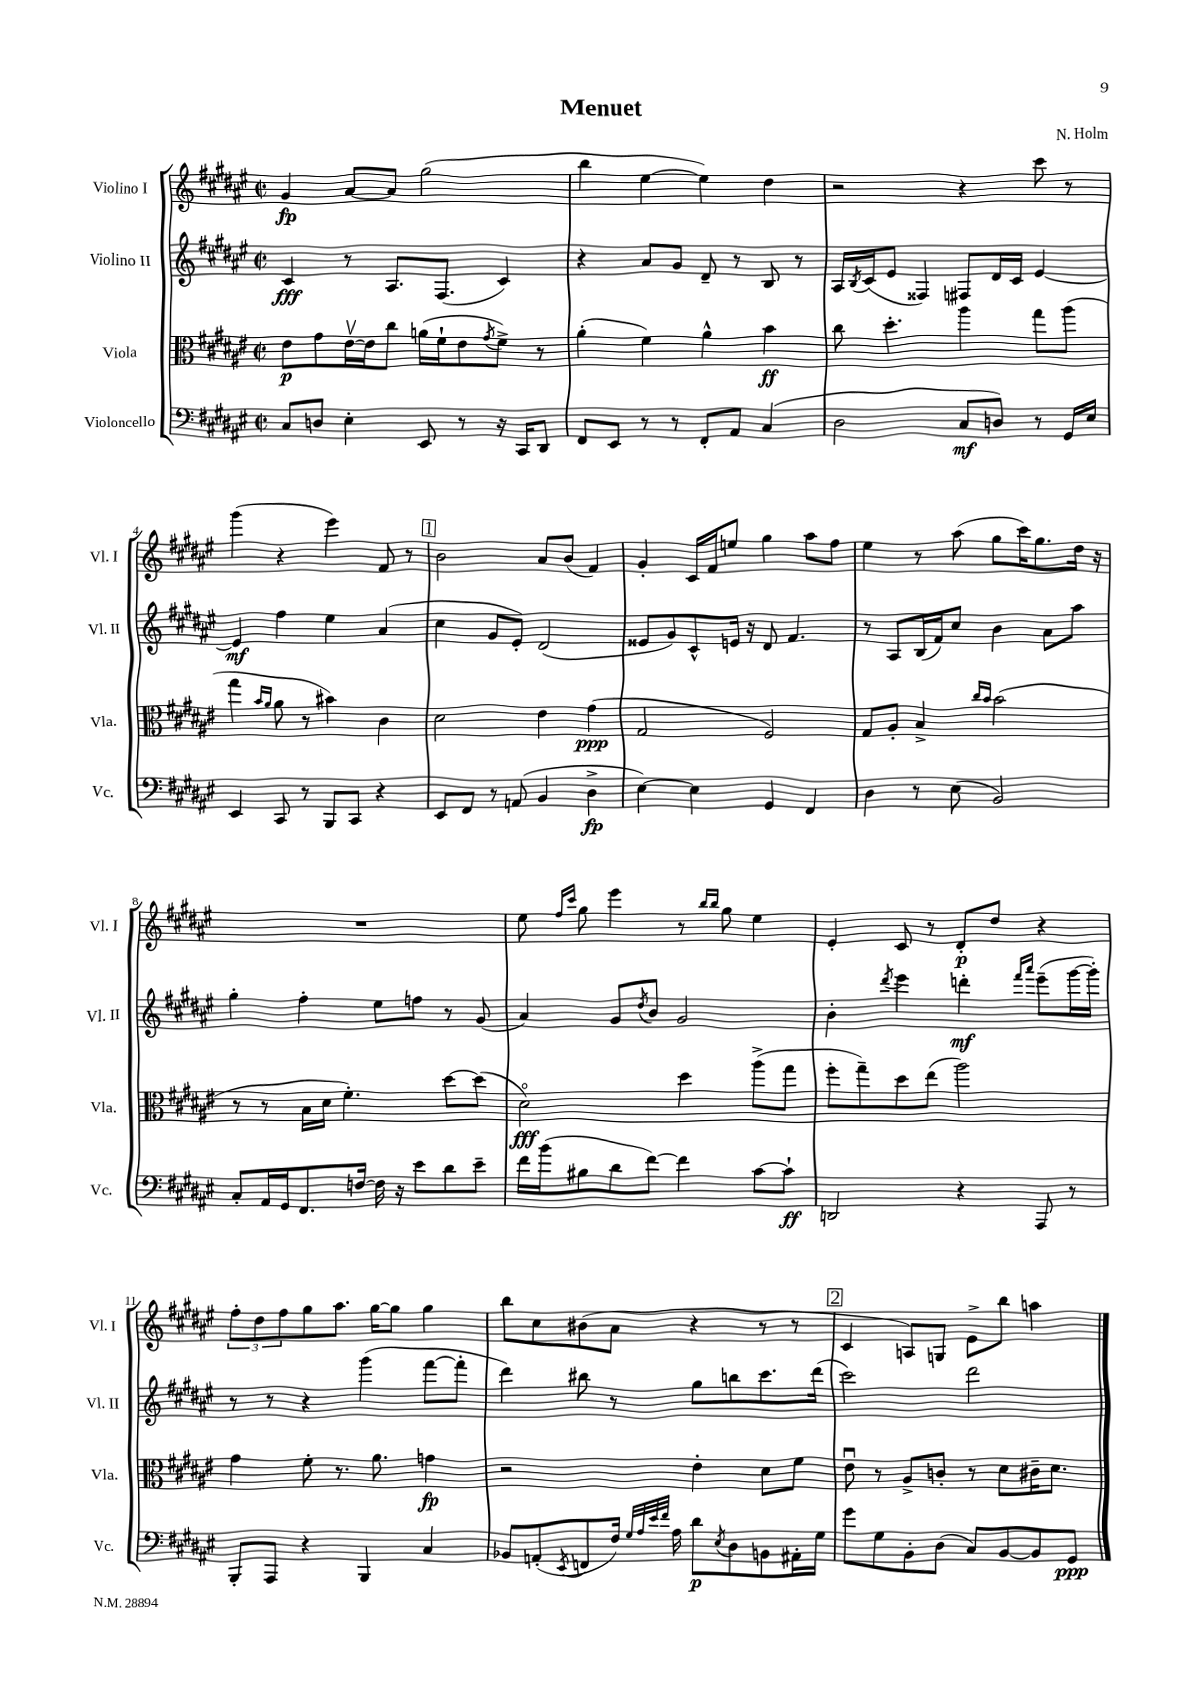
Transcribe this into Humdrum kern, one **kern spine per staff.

**kern	**dynam	**kern	**dynam	**kern	**dynam	**kern	**dynam
*part4	*part4	*part3	*part3	*part2	*part2	*part1	*part1
*staff4	*staff4	*staff3	*staff3	*staff2	*staff2	*staff1	*staff1
*I"Violoncello	*	*I"Viola	*	*I"Violino II	*	*I"Violino I	*
*I'Vc.	*	*I'Vla.	*	*I'Vl. II	*	*I'Vl. I	*
*clefF4	*	*clefC3	*	*clefG2	*	*clefG2	*
*k[f#c#g#d#a#e#]	*	*k[f#c#g#d#a#e#]	*	*k[f#c#g#d#a#e#]	*	*k[f#c#g#d#a#e#]	*
*M2/2	*	*M2/2	*	*M2/2	*	*M2/2	*
*met(c|)	*	*met(c|)	*	*met(c|)	*	*met(c|)	*
=1	=1	=1	=1	=1	=1	=1	=1
8C#/L	.	8e#\L	p	4c#/	fff	4g#/	fp
8Dn/J	.	8g#\	.	.	.	.	.
4E#'\	.	[16e#v\L	.	8r	.	[8a#/L	.
.	.	16e#\J]	.	.	.	.	.
.	.	8cc#\J	.	8.A#/L	.	8a#/J]	.
8EE#/	.	(16an\LL	.	.	.	(2gg#\	.
.	.	16f#`\J	.	(8.F#/J	.	.	.
8r	.	8e#\	.	.	.	.	.
.	.	8qg#/	.	.	.	.	.
16r	.	8f#^\J)	.	4c#/)	.	.	.
16CC#/KL	.	.	.	.	.	.	.
8DD#/J	.	8r	.	.	.	.	.
=2	=2	=2	=2	=2	=2	=2	=2
8FF#/L	.	(4a#'\	.	4r	.	4bb\	.
8EE#/J	.	.	.	.	.	.	.
8r	.	4f#\)	.	8a#/L	.	[4ee#\	.
8r	.	.	.	8g#/J	.	.	.
8FF#'/L	.	4a#^^\	.	8d#~/	.	4ee#\])	.
8AA#/J	.	.	.	8r	.	.	.
(4C#/	.	4b\	ff	8B/	.	4dd#\	.
.	.	.	.	8r	.	.	.
=3	=3	=3	=3	=3	=3	=3	=3
2D#\	.	8cc#\	.	16A#/LL	.	2r	.
.	.	.	.	8qB/	.	.	.
.	.	.	.	(16c#/J	.	.	.
.	.	4.dd#'\	.	8e#/J	.	.	.
.	.	.	.	4F##X/)	.	.	.
8C#/L	mf	4aa#\	.	8F#X/L	.	4r	.
8Dn/J)	.	.	.	16d#/L	.	.	.
.	.	.	.	16c#/JJ	.	.	.
8r	.	8gg#\L	.	[4e#/	.	8ccc#\	.
16GG#/LL	.	(8aa#\J	.	.	.	8r	.
16E#/JJ	.	.	.	.	.	.	.
!!LO:LB:g=z
=4	=4	=4	=4	=4	=4	=4	=4
4EE#/	.	4gg#\	.	4e#/]	mf	(4ggg#\	.
.	.	16qqb/LL	.	.	.	.	.
.	.	16qqa#/JJ	.	.	.	.	.
8CC#/	.	8a#\	.	4ff#\	.	4r	.
8r	.	8r	.	.	.	.	.
8BBB/L	.	4b#X\)	.	4ee#\	.	4eee#\)	.
8CC#/J	.	.	.	.	.	.	.
4r	.	4c#\	.	(4a#/	.	8f#/	.
.	.	.	.	.	.	8r	.
!!LO:REH:place=s1:t=1
=5	=5	=5	=5	=5	=5	=5	=5
8EE#/L	.	2d#\	.	4cc#\	.	2b\	.
8FF#/J	.	.	.	.	.	.	.
8r	.	.	.	8g#/L	.	.	.
(8AAn/	.	.	.	8e#'/J)	.	.	.
4BB/	.	4e#\	.	(2d#/	.	8a#/L	.
.	.	.	.	.	.	(8b/J	.
4D#^\	fp	(4g#\	ppp	.	.	4f#/)	.
=6	=6	=6	=6	=6	=6	=6	=6
[4E#\)	.	2G#/	.	8e##X/L	.	4g#'/	.
.	.	.	.	8g#/)	.	.	.
4E#\]	.	.	.	8c#^^/	.	16c#/LL	.
.	.	.	.	.	.	16f#/J	.
.	.	.	.	16en/Jk	.	8een/J	.
.	.	.	.	16r	.	.	.
4GG#/	.	2F#/)	.	8d#/	.	4gg#\	.
.	.	.	.	4.f#/	.	.	.
4FF#/	.	.	.	.	.	8aa#\L	.
.	.	.	.	.	.	8ff#\J	.
=7	=7	=7	=7	=7	=7	=7	=7
4D#\	.	8G#/L	.	8r	.	4ee#\	.
.	.	8A#'/J	.	8A#/L	.	.	.
8r	.	4B^/	.	(16B/L	.	8r	.
.	.	.	.	16f#/J)	.	.	.
(8E#\	.	.	.	8cc#/J	.	(8aa#\	.
.	.	16qqcc#/LL	.	.	.	.	.
.	.	16qqb/JJ	.	.	.	.	.
2BB/)	.	(2b\	.	4b\	.	8gg#\L	.
.	.	.	.	.	.	16ccc#\K)	.
.	.	.	.	.	.	8.gg#\	.
.	.	.	.	8a#\L	.	.	.
.	.	.	.	8aa#\J	.	16dd#\Jk	.
.	.	.	.	.	.	16r	.
!!LO:LB:g=z
=8	=8	=8	=8	=8	=8	=8	=8
8C#'/L	.	8r	.	4gg#'\	.	1r	.
16AA#/L	.	8r	.	.	.	.	.
16GG#/J	.	.	.	.	.	.	.
8.FF#/	.	16B\LL	.	4ff#'\	.	.	.
.	.	16d#\JJ	.	.	.	.	.
.	.	4.f#'\)	.	.	.	.	.
[16Fn/Jk	.	.	.	.	.	.	.
16F\]	.	.	.	8ee#\L	.	.	.
16r	.	.	.	.	.	.	.
8e#\L	.	.	.	8ffn\J	.	.	.
8d#\	.	[8dd#\L	.	8r	.	.	.
8e#~\J	.	(8dd#\J]	.	(8g#/	.	.	.
=9	=9	=9	=9	=9	=9	=9	=9
16f#\LL	.	2d#\)	fff	4a#/)	.	8ee#\	.
(16b\J	.	.	.	.	.	.	.
.	.	.	.	.	.	16qqff#/LL	.
.	.	.	.	.	.	16qqccc#/JJ	.
8B#X\	.	.	.	.	.	8gg#\	.
8d#\	.	.	.	8g#/L	.	4eee#\	.
.	.	.	.	8qdd#/	.	.	.
[8f#\J)	.	.	.	8b/J	.	.	.
4f#\]	.	4dd#\	.	2g#/	.	8r	.
.	.	.	.	.	.	16qqbb/LL	.
.	.	.	.	.	.	16qqbb/JJ	.
.	.	.	.	.	.	8gg#\	.
[8c#\L	.	(8aa#^\L	.	.	.	4ee#\	.
8c#`\J]	ff	8gg#\J	.	.	.	.	.
=10	=10	=10	=10	=10	=10	=10	=10
2DDn/	.	8ff#'\L	.	4b'\	.	4e#'/	.
.	.	8gg#~\)	.	.	.	.	.
.	.	.	.	8qddd#/	.	.	.
.	.	8dd#\	.	4eee#\	.	8c#/	.
.	.	(8ee#\J	.	.	.	8r	.
4r	.	2aa#\)	.	4dddn'\	mf	8d#'/L	p
.	.	.	.	.	.	8dd#/J	.
.	.	.	.	16qqfff#/LL	.	.	.
.	.	.	.	16qqaaa#/JJ	.	.	.
8AAA#/	.	.	.	(8eee#~\L	.	4r	.
8r	.	.	.	[16ggg#\L	.	.	.
.	.	.	.	16ggg#'\JJ])	.	.	.
!!LO:LB:g=z
=11	=11	=11	=11	=11	=11	=11	=11
8BBB'/L	.	4g#\	.	8r	.	12ff#'\L	.
.	.	.	.	.	.	12dd#\	.
8AAA#/J	.	.	.	8r	.	.	.
.	.	.	.	.	.	12ff#\	.
4r	.	8f#'\	.	4r	.	8gg#\	.
.	.	8.r	.	.	.	8.aa#\J	.
4BBB/	.	.	.	(4ggg#\	.	.	.
.	.	8.a#\	.	.	.	[16gg#\KL	.
.	.	.	.	.	.	8gg#\J]	.
4C#/	.	4gn\	fp	[8fff#\L	.	4gg#\	.
.	.	.	.	8fff#'\J]	.	.	.
=12	=12	=12	=12	=12	=12	=12	=12
8BB-X/L	.	2r	.	4ddd#\)	.	8bb\L	.
(8AAn'/	.	.	.	.	.	8cc#\	.
8qEE#/	.	.	.	.	.	.	.
8FFn/	.	.	.	8bb#X\	.	(8b#X\	.
16F#/Jk)	.	.	.	8r	.	8a#\J	.
32qqG#/LLL	.	.	.	.	.	.	.
32qqA#/	.	.	.	.	.	.	.
32qqe#/	.	.	.	.	.	.	.
32qqf#/JJJ	.	.	.	.	.	.	.
16A#\	.	.	.	.	.	.	.
8d#\L	p	4e#'\	.	8gg#\L	.	4r	.
8qE#/	.	.	.	.	.	.	.
8D#\	.	.	.	8bbn\	.	.	.
8BBn\	.	8d#\L	.	8.ccc#\	.	8r	.
16AA#X'\L	.	8f#\J	.	.	.	8r	.
16G#\JJ	.	.	.	(16ddd#\Jk	.	.	.
!!LO:REH:place=s1:t=2
=13	=13	=13	=13	=13	=13	=13	=13
8g#\L	.	8e#u\	.	2ccc#\)	.	4c#/	.
8G#\	.	8r	.	.	.	.	.
8BB'\	.	8A#^/L	.	.	.	8An/L)	.
(8D#\J	.	8cn'/J	.	.	.	8Gn/J	.
8C#/L)	.	8r	.	2ddd#\	.	8e#^\L	.
[8BB/	.	8d#\L	.	.	.	8bb\J	.
8BB/]	.	16c#X~\K	.	.	.	4aan\	.
.	.	8.d#\J	.	.	.	.	.
8GG#/J	ppp	.	.	.	.	.	.
==	==	==	==	==	==	==	==
*-	*-	*-	*-	*-	*-	*-	*-
